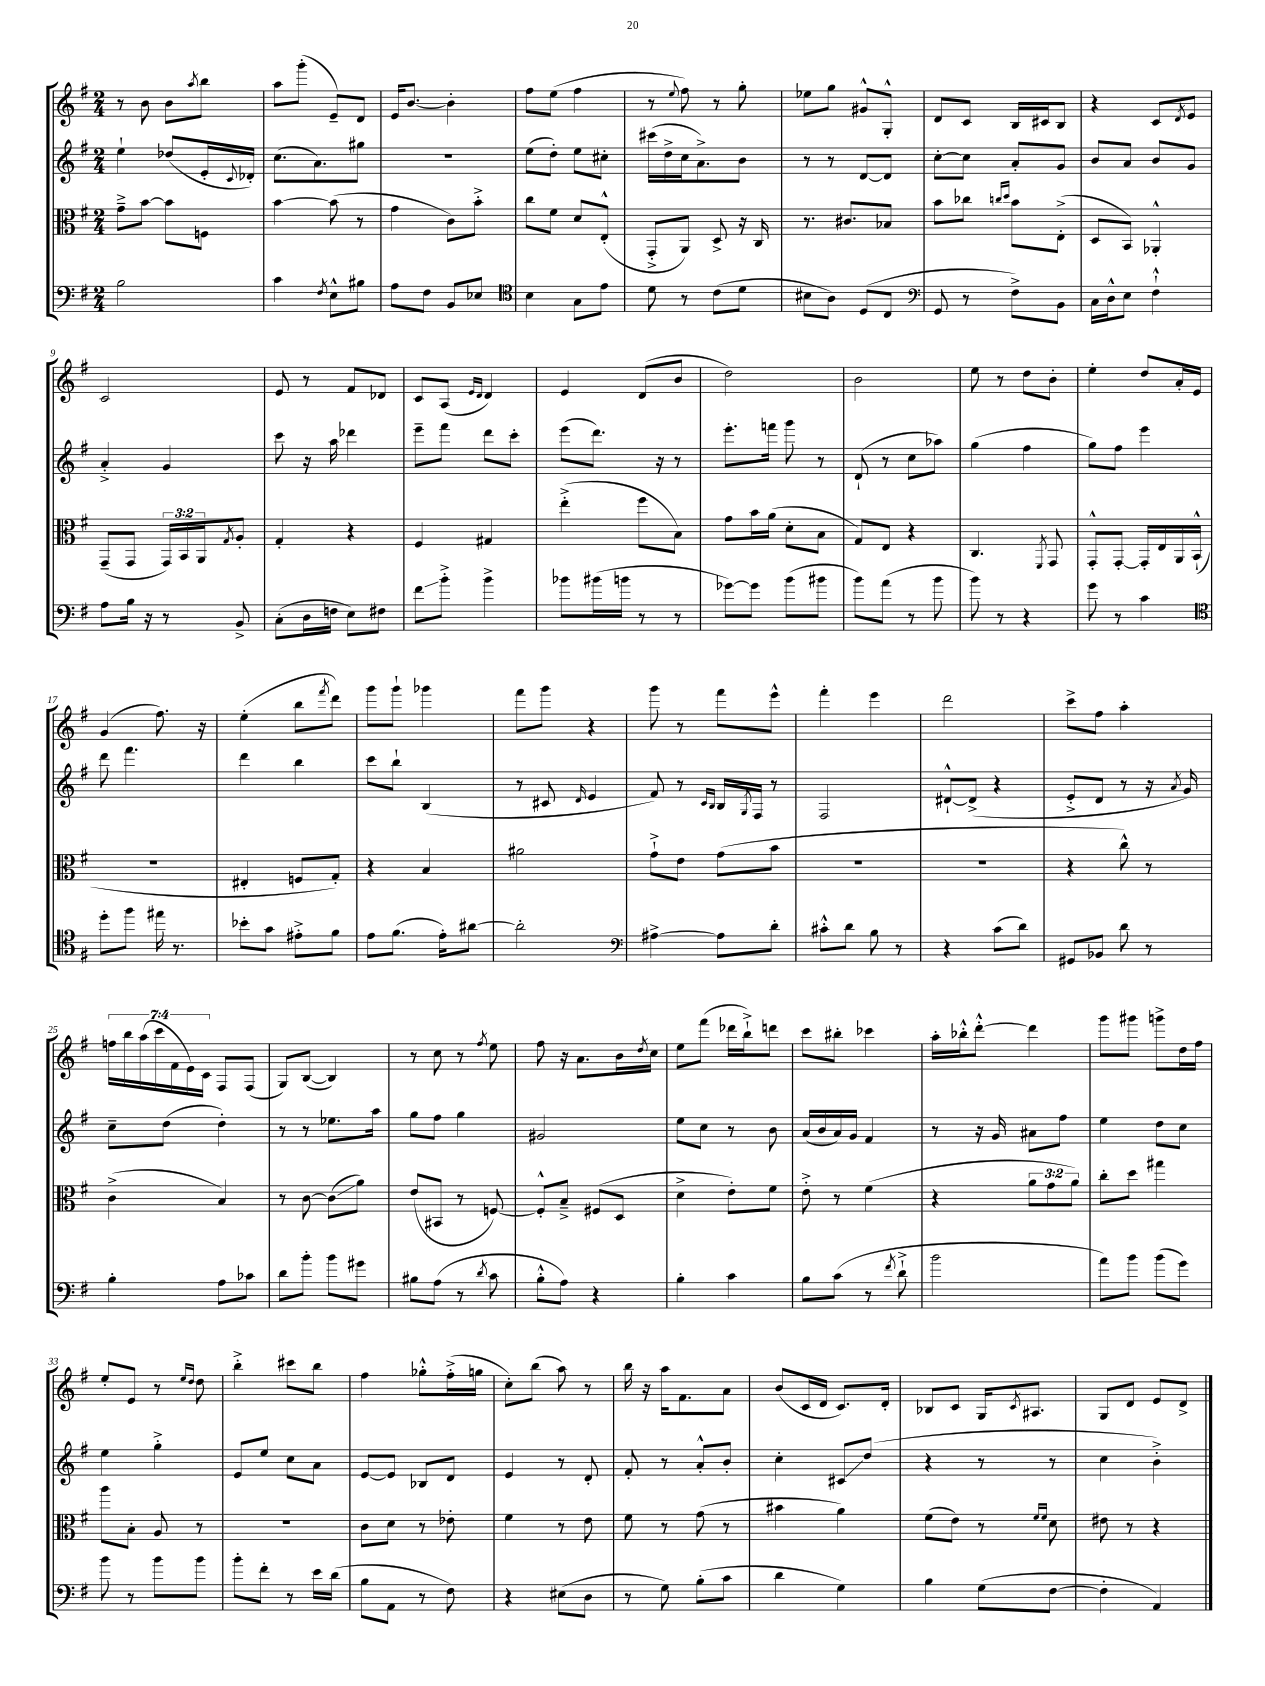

**kern	**kern	**kern	**kern
*staff4	*staff3	*staff2	*staff1
*clefF4	*clefC3	*clefG2	*clefG2
*k[f#]	*k[f#]	*k[f#]	*k[f#]
*M2/4	*M2/4	*M2/4	*M2/4
2B	8g~^	4ee`	8r
.	[8b	.	8b
.	8b]	(8dd-	8b
.	.	.	8qaa
.	8F	16e'	8bb
.	.	8qqc	.
.	.	16d-')	.
=	=	=	=
4c	[4b	(8.cc	8aa
.	.	.	(8ggg'
.	.	8.a)	.
8qF#	.	.	.
8E^^	(8b]	.	8e~)
8B#	8r	8gg#	8d
=	=	=	=
8A	4g	2r	16e
.	.	.	[8.b
8F#	.	.	.
8BB	8c)	.	4b']
8E-	8b'^	.	.
=	=	=	=
*clefC4	*	*	*
4B	8cc	(8ee	8ff#
.	8f#	8dd')	(8ee
8G	8d	8ee	4ff#
8e	(8E'^^	8cc#'	.
=	=	=	=
8d	8GG'^	(16ccc#	8r
.	.	16dd^	.
.	.	.	8qqee
8r	8AA)	16cc	8ff#)
.	.	8.a^)	.
(8c	8D^	.	8r
8d	16r	8b	8gg'
.	16C	.	.
=	=	=	=
8B#	8.r	8r	8ee-
8A)	.	8r	8gg
.	8.c#	.	.
(8D	.	[8d	8g#^^
8C	8B-	8d]	8G'^^
=	=	=	=
*clefF4	*	*	*
8GG	8b	[8cc'	8d
8r	8cc-	8cc]	8c
.	16qqcc	.	.
.	16qqdd	.	.
8F#^)	8b	8a'	16B
.	.	.	16c#
8BB	(8E'^	8g	8B
=	=	=	=
16C	8D	8b	4r
16D^^	.	.	.
8E	8BB)	8a	.
4F#`^^	4AA-'^^	8b	8c
.	.	.	8qd
.	.	8g	8e
=	=	=	=
8A	(8GG~	4a'^	2c
16B	8GG	.	.
16r	.	.	.
8r	24GG)	4g	.
.	24BB	.	.
.	24AA	.	.
.	8qG	.	.
8BB^	8A'	.	.
=	=	=	=
(8C'	4G'	8ccc	8e
16D	.	16r	8r
16F	.	16aa	.
8E)	4r	4ddd-	8f#
8F#	.	.	8d-
=	=	=	=
8f#	4F#	8eee~	8c
8b'^	.	8fff#	(8A
.	.	.	16qqe
.	.	.	16qqd
4b^	4G#	8ddd	4d)
.	.	8ccc'	.
=	=	=	=
8b-	(4ee'^	(8eee	4e
(16b#	.	8.ddd)	.
16b	.	.	.
8r	8ff#	.	(8d
.	.	16r	.
8r	8B)	8r	8b
=	=	=	=
[8g-)	8g	8.eee'	2dd)
8g-]	16b	.	.
.	(16a	16fff	.
(8b	8d'	8ggg	.
8b#	8B	8r	.
=	=	=	=
8b)	8G)	(8d`	2b
(8a	8E	8r	.
8r	4r	8cc	.
8b	.	8aa-)	.
=	=	=	=
8b)	4.C	(4gg	8ee
8r	.	.	8r
4r	.	4ff#	8dd
.	8qFF#	.	.
.	8GG	.	8b'
=	=	=	=
8g	8GG'^^	8gg)	4ee'
8r	[8GG'	8ff#	.
4c	16GG']	4eee	8dd
.	16E	.	.
.	16AA	.	16a'
.	(16BB`^^	.	16e
=	=	=	=
*clefC4	*	*	*
8dd'	2r	8ddd	(4g
8ff#	.	4.fff#	.
16ee#	.	.	8.ff#)
8.r	.	.	.
.	.	.	16r
=	=	=	=
8b-'	4E#'	4ddd	(4ee'
8g	.	.	.
8e#'^	8F	4bb	8bb
.	.	.	8qfff#
8f#	8G')	.	8ddd)
=	=	=	=
8e	4r	8ccc	8ggg
(8.f#	.	8bb`	8ggg`
.	4B	(4B	4ggg-
16e')	.	.	.
[8a#	.	.	.
=	=	=	=
2a#']	2a#	8r	8fff#
.	.	8c#	8ggg
.	.	16qqd	.
.	.	4e	4r
=	=	=	=
*clefF4	*	*	*
[4A#^	8g`^	8f#)	8ggg
.	8e	8r	8r
.	.	16qqc	.
.	.	16qqB	.
8A#]	(8g	16B	8fff#
.	.	8qG	.
.	.	16F#	.
8d'	8b	8r	8eee^^
=	=	=	=
8c#'^^	2r	2F#	4fff#'
8d	.	.	.
8B	.	.	4eee
8r	.	.	.
=	=	=	=
4r	2r	[8d#`^^	2ddd
.	.	(8d#^]	.
(8c	.	4r	.
8d)	.	.	.
=	=	=	=
8GG#	4r	8e'^	8ccc^
8BB-	.	8d	8ff#
8d	8cc^^)	8r	4aa'
8r	8r	16r	.
.	.	8qa	.
.	.	16g)	.
=	=	=	=
4B'	(4c^	8cc~	28ff
.	.	.	28bb
.	.	.	(28aa
.	.	.	28ccc
.	.	(8dd	.
.	.	.	28f#
.	.	.	28e)
.	.	.	28c
8A	4B)	4dd')	8F#
8c-	.	.	(8F#
=	=	=	=
8d	8r	8r	8G)
8b'	[8c	8r	([8B
8b	(8c]	8.ee-	4B])
8g#	8a)	.	.
.	.	16aa	.
=	=	=	=
8B#	(8e	8gg	8r
(8A	8BB#	8ff#	8cc
8r	8r	4gg	8r
8qd	.	.	8qff#
8c	[8F)	.	8ee
=	=	=	=
8B'^^	8F'^^]	2g#	8ff#
8A)	8B~^	.	16r
.	.	.	8.a
4r	(8F#	.	.
.	8D	.	16b
.	.	.	8qdd
.	.	.	16cc
=	=	=	=
4B'	4d^	8ee	8ee
.	.	8cc	(8fff#
4c	8e')	8r	16ddd-
.	.	.	16bb`^)
.	8f#	8b	8ddd
=	=	=	=
8B	8e'^	(16a	8ccc
.	.	16b	.
(8c	8r	16a)	8bb#'
.	.	16g	.
8r	(4f#	4f#	4ccc-
8qf#	.	.	.
8d`^	.	.	.
=	=	=	=
2b	4r	8r	16aa'
.	.	.	16bb-'^^
.	.	16r	[8ddd'^^
.	.	16g	.
.	12a	8a#	4ddd]
.	12g	.	.
.	.	8ff#	.
.	12a)	.	.
=	=	=	=
8a)	8cc'	4ee	8ggg
8b	8dd	.	8ggg#
(8b	4gg#	8dd	8ggg^
8g)	.	8cc	16dd
.	.	.	16ff#
=	=	=	=
8b	8aa	4ee	8ee'
8r	8B'	.	8e
8b	8A	4gg'^	8r
.	.	.	16qqee
.	.	.	16qqdd
8b	8r	.	8dd
=	=	=	=
8b'	2r	8e	4bb'^
8f#'	.	8ee	.
8r	.	8cc	8ccc#
16e	.	8a	8bb
(16d	.	.	.
=	=	=	=
8B	8c	[8e	4ff#
8AA	8d	8e]	.
8r	8r	8B-	8gg-'^^
8F#)	8e-'	8d	(16ff#'^
.	.	.	16gg
=	=	=	=
4r	4f#	4e	8cc')
.	.	.	(8bb
(8E#	8r	8r	8aa)
8D	8e	8d'	8r
=	=	=	=
8r	8f#	8f#'	16bb
.	.	.	16r
8G)	8r	8r	16aa
.	.	.	8.f#
(8B'	(8g	8a'^^	.
8c	8r	8b'	8a
=	=	=	=
4d	4b#	4cc'	(8b
.	.	.	16c
.	.	.	16d
4G)	4a)	8c#	8.c)
.	.	(8dd	.
.	.	.	16d'
=	=	=	=
4B	(8f#	4r	8B-
.	8e)	.	8c
(8G	8r	8r	16G
.	.	.	8qc
.	.	.	8.A#
.	16qqf#	.	.
.	16qqf#	.	.
[8F#	8d	8r	.
=	=	=	=
4F#']	8e#	4cc	8G
.	8r	.	8d
4AA)	4r	4b'^)	8e
.	.	.	8d^
==	==	==	==
*-	*-	*-	*-
